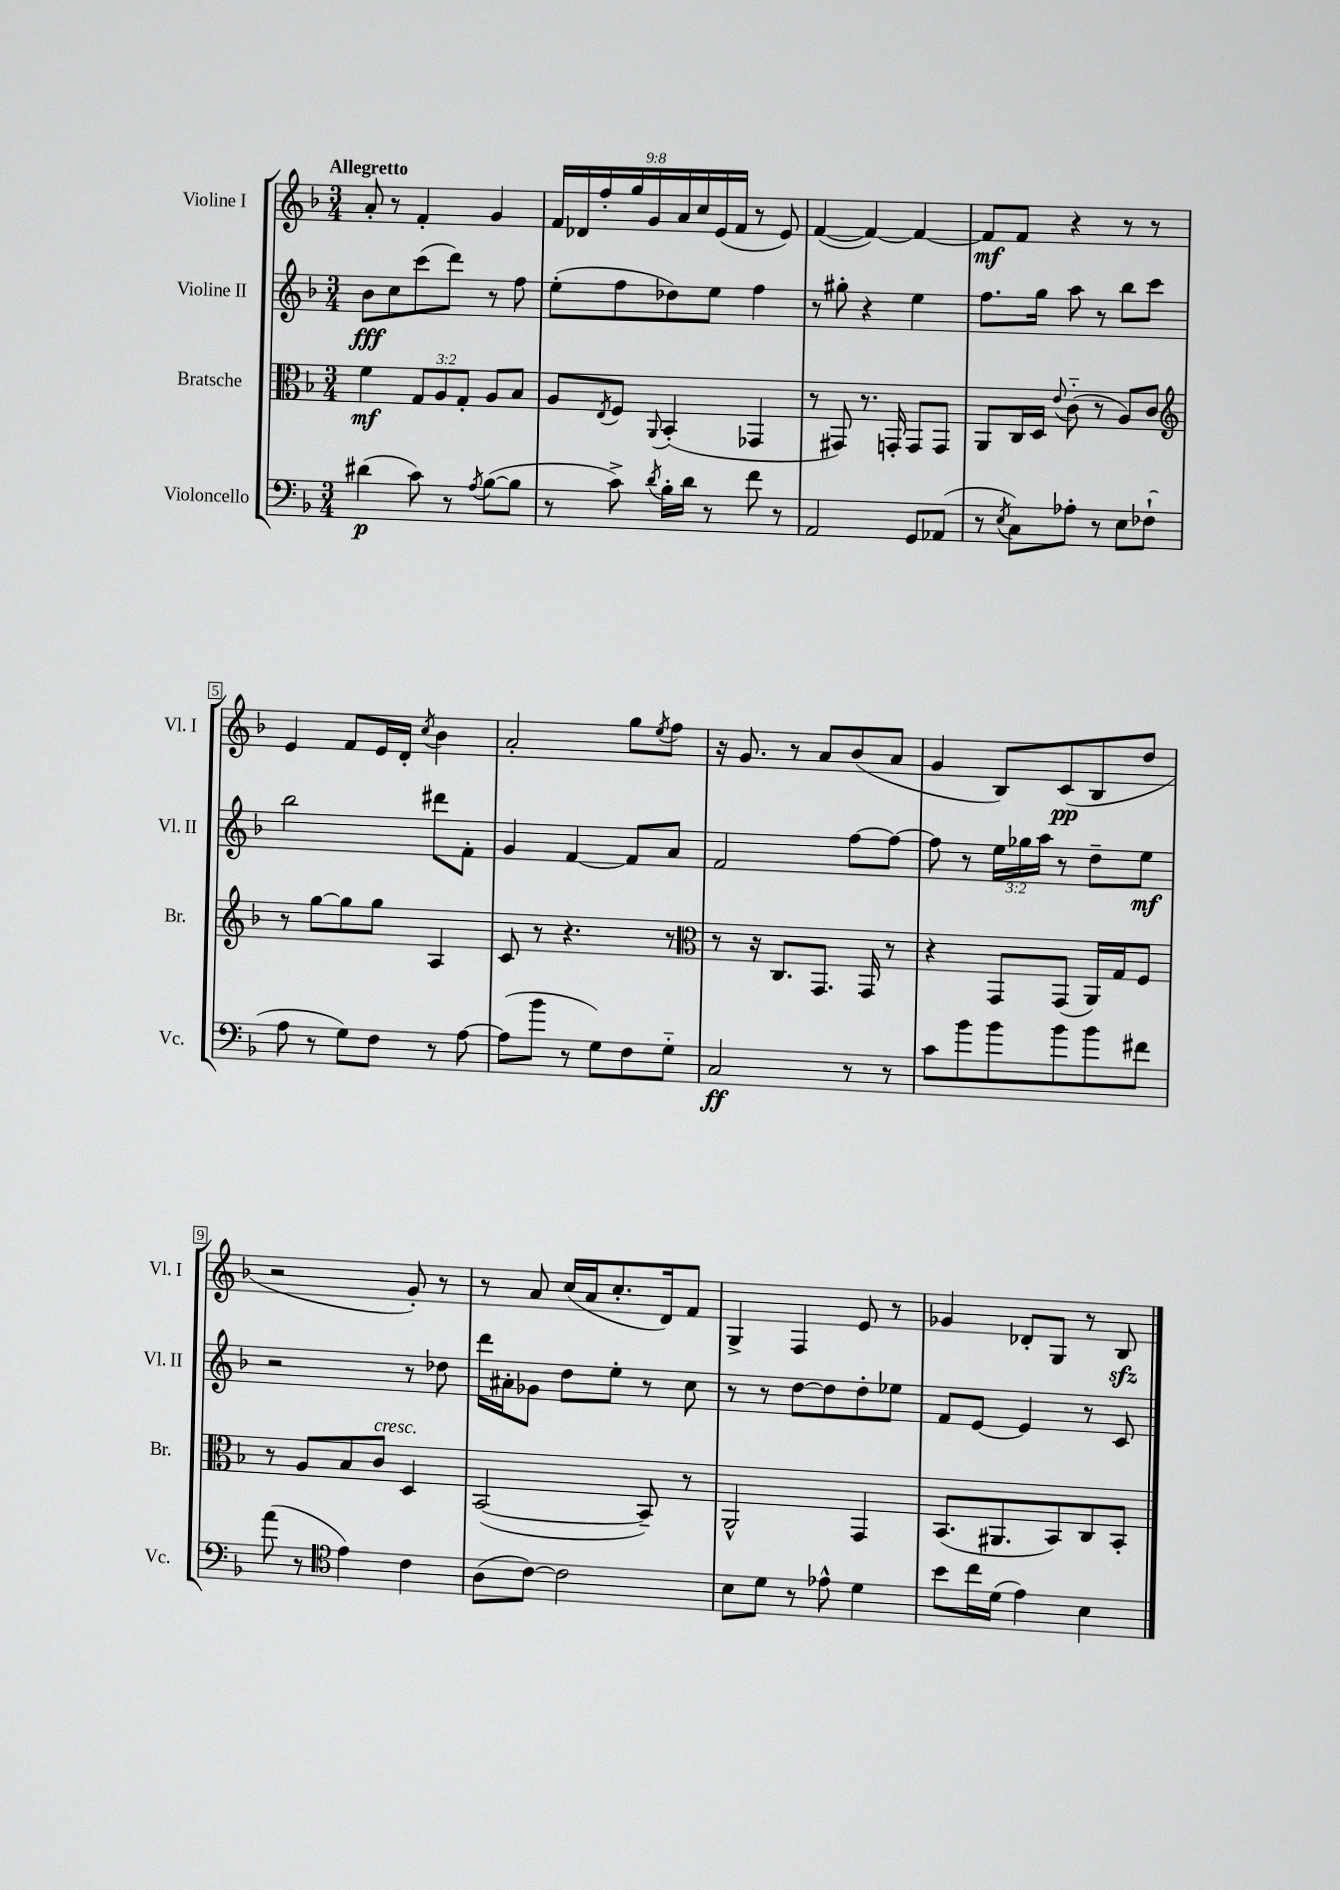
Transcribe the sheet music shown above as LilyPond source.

<<
\new StaffGroup <<
\new Staff = "s0" \with { instrumentName = "Violine I" shortInstrumentName = "Vl. I" } {
    \clef treble \key f \major \numericTimeSignature \time 3/4 \override Staff.TupletNumber.text = #tuplet-number::calc-fraction-text \tempo "Allegretto"
    a'8-. r8 f'4-. g'4 |
    \tuplet 9/8 { f'16 des'16 f''16-. g''16 g'16 a'16 c''16 e'16( f'16 } r8 e'8) |
    f'4~( f'4~) f'4~ |
    f'8\mf f'8 r4 r8 r8 |
    e'4 f'8 e'16 d'16-. \acciaccatura { c''8 } bes'4 |
    a'2-. g''8 \acciaccatura { e''8 } f''8 |
    r16 g'8. r8 a'8 bes'8( a'8 |
    g'4 bes8) c'8\pp( bes8 d''8 |
    r2 g'8-.) r8 |
    r8 a'8 c''16( a'16 c''8.-. d'16) f'8 |
    g4-> f4 e'8 r8 |
    ges'4 des'8-. g8 r8 bes8\sfz \bar "|." |
}
\new Staff = "s1" \with { instrumentName = "Violine II" shortInstrumentName = "Vl. II" } {
    \clef treble \key f \major \numericTimeSignature \time 3/4 \override Staff.TupletNumber.text = #tuplet-number::calc-fraction-text
    bes'8\fff c''8 c'''8( d'''8) r8 f''8 |
    e''8-.( f''8 des''8) e''8 f''4 |
    r8 gis''8-. r4 e''4 |
    f''8. g''16 a''8 r8 bes''8 c'''8 |
    bes''2 dis'''8 f'8-. |
    g'4 f'4~ f'8 a'8 |
    f'2 f''8~ f''8~ |
    f''8 r8 \tuplet 3/2 { e''16 ges''16 a''16 } r8 d''8-- e''8\mf |
    r2 r8 des''8 |
    d'''16 ais'16-. ges'8 d''8 e''8-. r8 c''8 |
    r8 r8 d''8~ d''8 d''8-. ees''8 |
    f'8 e'8~ e'4 r8 c'8 \bar "|." |
}
\new Staff = "s2" \with { instrumentName = "Bratsche" shortInstrumentName = "Br." } {
    \clef alto \key f \major \numericTimeSignature \time 3/4 \override Staff.TupletNumber.text = #tuplet-number::calc-fraction-text
    f'4\mf \tuplet 3/2 { g8 a8 g8-. } a8 bes8 |
    a8 \acciaccatura { e8 } f8 \appoggiatura { a,8 } bes,4-.( ges,4 |
    r8 gis,8) r8. g,16-. g,8 g,8 |
    a,8 c16 d16 \appoggiatura { e'8 } c'8-_( r8 a8) c'8 |
    \clef treble r8 g''8~ g''8 g''8 a4 |
    c'8 r8 r4. r8 |
    \clef alto r8 r16 c8. g,8. g,16 r8 |
    r4 g,8 g,8( a,16) g16 f8 |
    r8 a8 bes8 c'8^\markup { \italic "cresc." } d4 |
    bes,2~( bes,8--) r8 |
    a,2-^ g,4 |
    bes,8.( ais,8. bes,8) c8 bes,8-. \bar "|." |
}
\new Staff = "s3" \with { instrumentName = "Violoncello" shortInstrumentName = "Vc." } {
    \clef bass \key f \major \numericTimeSignature \time 3/4
    dis'4\p( c'8) r8 \acciaccatura { a8 } bes8~( bes8 |
    r8 c'8->) \acciaccatura { d'8 } bes16-. d'16 r8 f'8 r8 |
    a,2 g,8 aes,8( |
    r8 \acciaccatura { e8 } c8) aes8-. r8 e8 fes8-!( |
    a8 r8 g8) f8 r8 a8~ |
    a8( bes'8 r8 g8) f8 g8-_ |
    c2\ff r8 r8 |
    c'8 bes'8 bes'8 bes'8 bes'8 fis'8 |
    a'8( r8 \clef tenor e'4) c'4 |
    a8( c'8~) c'2 |
    bes8 d'8 r8 ees'8-^ d'4 |
    bes'8 c''16 d'16( e'4) bes4 \bar "|." |
}
>>
>>
\layout { \context { \Score \override BarNumber.stencil = #(make-stencil-boxer 0.1 0.3 ly:text-interface::print) } }
